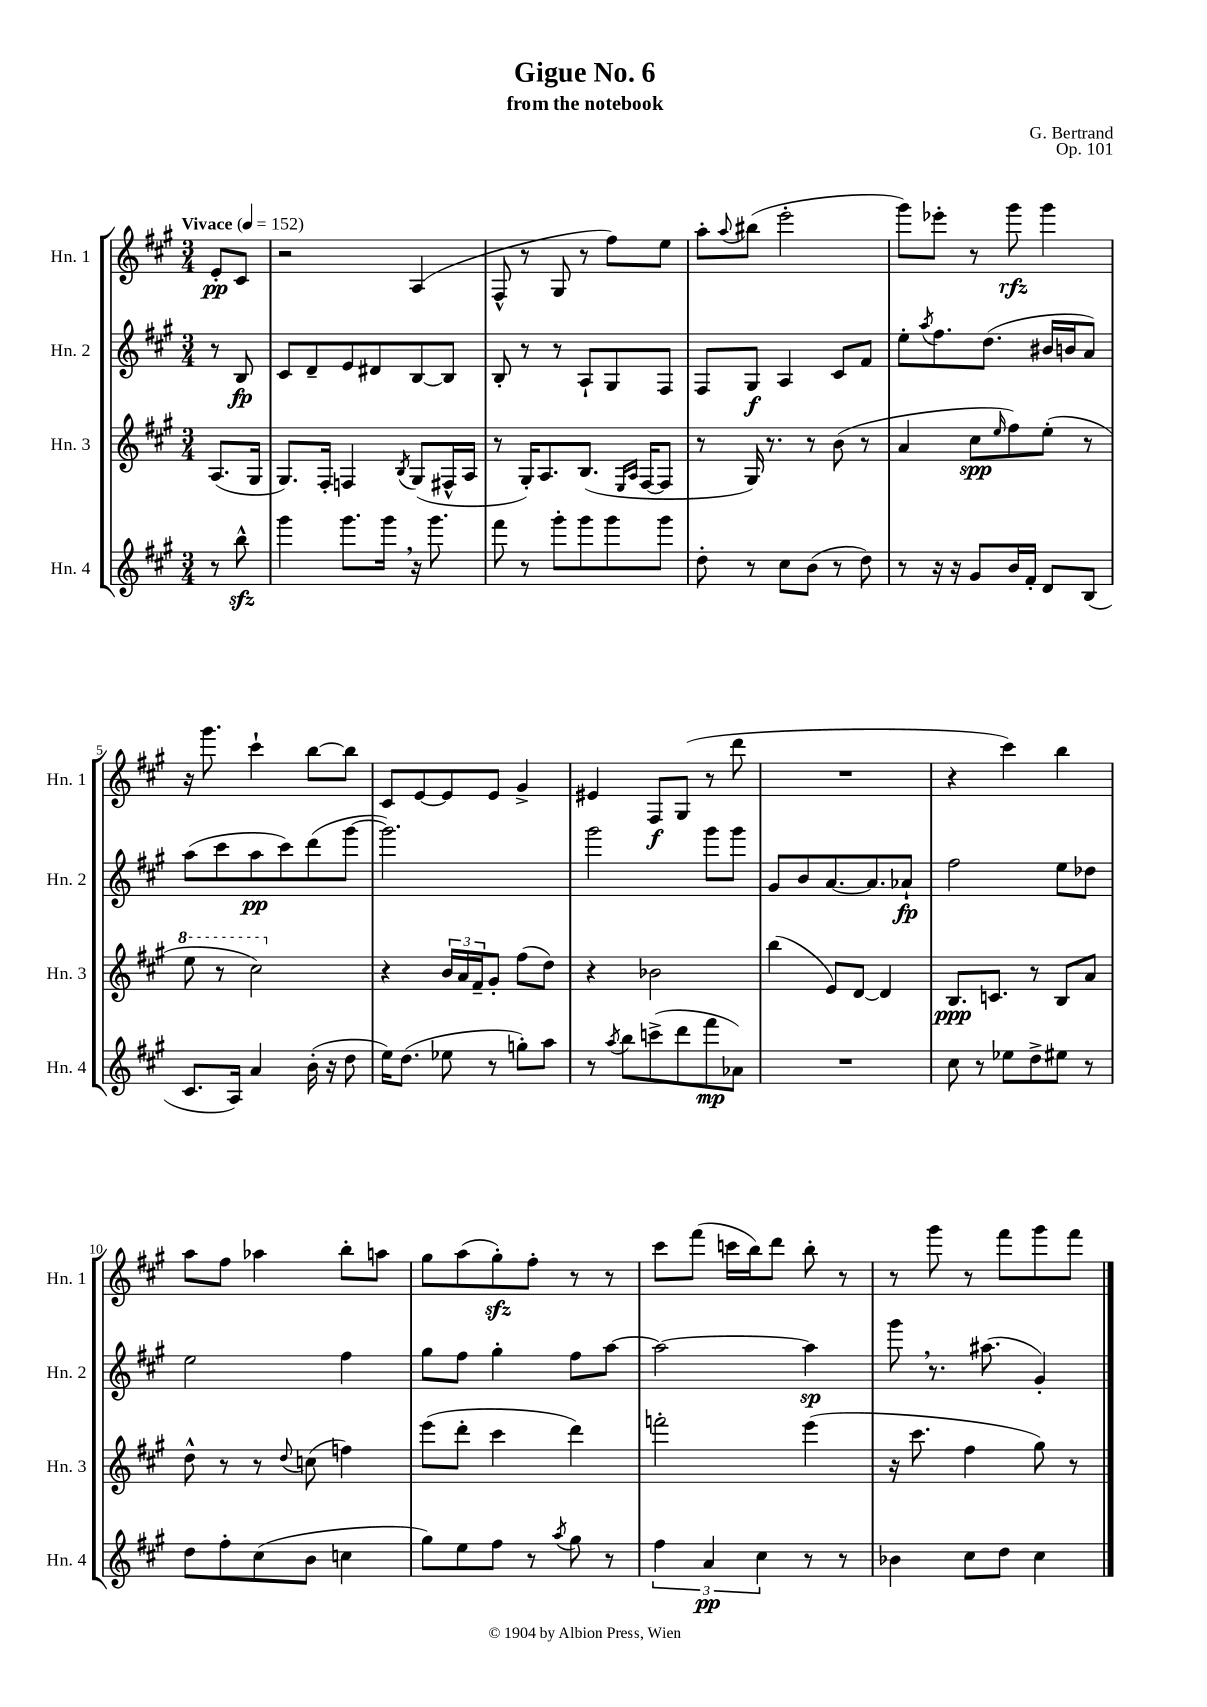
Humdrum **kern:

**kern	**dynam	**kern	**dynam	**kern	**dynam	**kern	**dynam
*part4	*part4	*part3	*part3	*part2	*part2	*part1	*part1
*staff4	*staff4	*staff3	*staff3	*staff2	*staff2	*staff1	*staff1
*I"Hn. 4	*	*I"Hn. 3	*	*I"Hn. 2	*	*I"Hn. 1	*
*I'Hn. 4	*	*I'Hn. 3	*	*I'Hn. 2	*	*I'Hn. 1	*
*clefG2	*	*clefG2	*	*clefG2	*	*clefG2	*
*k[f#c#g#]	*	*k[f#c#g#]	*	*k[f#c#g#]	*	*k[f#c#g#]	*
*M3/4	*	*M3/4	*	*M3/4	*	*M3/4	*
*MM152	*	*MM152	*	*MM152	*	*MM152	*
=	=	=	=	=	=	=	=
!	!	!	!	!	!	!LO:TX:a:B:t=Vivace	!
8r	.	(8.A/L	.	8r	.	8e'/L	pp
8bbzz^^\	.	.	.	8B/	fp	8c#/J	.
.	.	16G#/Jk	.	.	.	.	.
=1	=1	=1	=1	=1	=1	=1	=1
4ggg#\	.	8.G#/L)	.	8c#/L	.	2r	.
.	.	.	.	8d~/	.	.	.
.	.	16F#'/Jk	.	.	.	.	.
8.ggg#\L	.	4Fn/	.	8e/	.	.	.
.	.	.	.	8d#X/	.	.	.
16ggg#,\Jk	.	.	.	.	.	.	.
.	.	8qB/	.	.	.	.	.
16r	.	(8G#/L	.	[8B/	.	(4A/	.
8.ggg#\	.	.	.	.	.	.	.
.	.	16F#X^^/L	.	8B/J]	.	.	.
.	.	16A/JJ	.	.	.	.	.
=2	=2	=2	=2	=2	=2	=2	=2
8fff#\	.	8r	.	8B'/	.	8F#^^/	.
8r	.	16G#'/KL)	.	8r	.	8r	.
.	.	8.A/	.	.	.	.	.
8ggg#'\L	.	.	.	8r	.	8G#/	.
8ggg#\	.	(8.B/J	.	8A`/L	.	8r	.
8ggg#\	.	.	.	8G#/	.	8ff#\L)	.
.	.	16qqE/LL	.	.	.	.	.
.	.	16qqA/JJ	.	.	.	.	.
.	.	[16F#/KL	.	.	.	.	.
8ggg#\J	.	8F#/J]	.	8F#/J	.	8ee\J	.
=3	=3	=3	=3	=3	=3	=3	=3
8dd'\	.	8r	.	8F#/L	.	8aa'\L	.
.	.	.	.	.	.	8qqaa/	.
8r	.	16G#/)	.	8G#/J	f	(8bb#X\J	.
.	.	8.r	.	.	.	.	.
8cc#\L	.	.	.	4A/	.	2eee'\	.
(8b\J	.	8r	.	.	.	.	.
8r	.	(8b\	.	8c#/L	.	.	.
8dd\)	.	8r	.	8f#/J	.	.	.
=4	=4	=4	=4	=4	=4	=4	=4
8r	.	4a/	.	8ee'\L	.	8ggg#\L)	.
.	.	.	.	8qaa/	.	.	.
16r	.	.	.	8.ff#\	.	8eee-X'\J	.
16r	.	.	.	.	.	.	.
8g#/L	.	8cc#\L	spp	.	.	8r	.
.	.	.	.	(8.dd\J	.	.	.
.	.	16qqee/	.	.	.	.	.
16b/L	.	8ff#\)	.	.	.	8ggg#\	rfz
16f#'/JJ	.	.	.	.	.	.	.
8d/L	.	(8ee'\J	.	16b#X/LL	.	4ggg#\	.
.	.	.	.	16bn/J	.	.	.
(8B/J	.	8r	.	8a/J)	.	.	.
!!LO:LB:g=z
=5	=5	=5	=5	=5	=5	=5	=5
*	*	*8va	*	*	*	*	*
8.c#/L	.	8eee\	.	(8aa\L	.	16r	.
.	.	.	.	.	.	8.ggg#\	.
.	.	8r	.	8ccc#\	.	.	.
16A/Jk)	.	.	.	.	.	.	.
4a/	.	2ccc#\)	.	8aa\	pp	4ccc#`\	.
.	.	.	.	8ccc#\)	.	.	.
(16b'\	.	.	.	(8ddd\	.	[8bb\L	.
16r	.	.	.	.	.	.	.
8dd\	.	.	.	[8ggg#\J	.	8bb\J]	.
=6	=6	=6	=6	=6	=6	=6	=6
*	*	*X8va	*	*	*	*	*
16ee\KL)	.	4r	.	2.ggg#\])	.	8c#/L	.
(8.dd\J	.	.	.	.	.	.	.
.	.	.	.	.	.	[8e/	.
8ee-X\	.	24b/LL	.	.	.	8e/]	.
.	.	24a/	.	.	.	.	.
.	.	24f#~/J	.	.	.	.	.
8r	.	8g#'/J	.	.	.	8e/J	.
8ggn'\L)	.	(8ff#\L	.	.	.	4g#^/	.
8aa\J	.	8dd\J)	.	.	.	.	.
=7	=7	=7	=7	=7	=7	=7	=7
8r	.	4r	.	2ggg#\	.	4e#X/	.
8qaa/	.	.	.	.	.	.	.
8bb\L	.	.	.	.	.	.	.
(8cccn^\	.	2b-X\	.	.	.	8F#/L	f
8ddd\	.	.	.	.	.	(8G#/J	.
8fff#\	mp	.	.	8ggg#\L	.	8r	.
8a-X\J)	.	.	.	8ggg#\J	.	8ddd\	.
=8	=8	=8	=8	=8	=8	=8	=8
2.r	.	(4bb\	.	8g#/L	.	2.r	.
.	.	.	.	8b/	.	.	.
.	.	8e/L)	.	[8.a/	.	.	.
.	.	[8d/J	.	.	.	.	.
.	.	.	.	8.a/]	.	.	.
.	.	4d/]	.	.	.	.	.
.	.	.	.	8a-X`/J	fp	.	.
=9	=9	=9	=9	=9	=9	=9	=9
8cc#\	.	8.B/L	ppp	2ff#\	.	4r	.
8r	.	.	.	.	.	.	.
.	.	8.cn/J	.	.	.	.	.
8ee-X\L	.	.	.	.	.	4ccc#\)	.
8dd^\	.	8r	.	.	.	.	.
8ee#X\J	.	8B/L	.	8ee\L	.	4bb\	.
8r	.	8a/J	.	8dd-X\J	.	.	.
!!LO:LB:g=z
=10	=10	=10	=10	=10	=10	=10	=10
8dd\L	.	8dd^^\	.	2ee\	.	8aa\L	.
8ff#'\	.	8r	.	.	.	8ff#\J	.
(8cc#\	.	8r	.	.	.	4aa-X\	.
.	.	8qqdd/	.	.	.	.	.
8b\J	.	(8ccn\	.	.	.	.	.
4ccn\	.	4ffn\)	.	4ff#\	.	8bb'\L	.
.	.	.	.	.	.	8aan\J	.
=11	=11	=11	=11	=11	=11	=11	=11
8gg#\L)	.	(8eee\L	.	8gg#\L	.	8gg#\L	.
8ee\	.	8ddd'\J	.	8ff#\J	.	(8aa\	.
8ff#\J	.	4ccc#\	.	4gg#'\	.	8gg#zz'\)	.
8r	.	.	.	.	.	8ff#'\J	.
8qaa/	.	.	.	.	.	.	.
8gg#\	.	4ddd\)	.	8ff#\L	.	8r	.
8r	.	.	.	[8aa\J	.	8r	.
=12	=12	=12	=12	=12	=12	=12	=12
6ff#\	.	2fffn'\	.	2aa\_	.	8ccc#\L	.
.	.	.	.	.	.	(8fff#\J	.
6a/	pp	.	.	.	.	.	.
.	.	.	.	.	.	16cccn\LL	.
.	.	.	.	.	.	16bb\J)	.
6cc#\	.	.	.	.	.	.	.
.	.	.	.	.	.	8ddd\J	.
8r	.	(4eee\	.	4aa\]	sp	8bb'\	.
8r	.	.	.	.	.	8r	.
=13	=13	=13	=13	=13	=13	=13	=13
4b-X\	.	16r	.	8ggg#,\	.	8r	.
.	.	8.ccc#\	.	.	.	.	.
.	.	.	.	8.r	.	8ggg#\	.
8cc#\L	.	4ff#\	.	.	.	8r	.
.	.	.	.	(8.aa#X\	.	.	.
8dd\J	.	.	.	.	.	8fff#\L	.
4cc#\	.	8gg#\)	.	4g#'/)	.	8ggg#\	.
.	.	8r	.	.	.	8fff#\J	.
==	==	==	==	==	==	==	==
*-	*-	*-	*-	*-	*-	*-	*-
